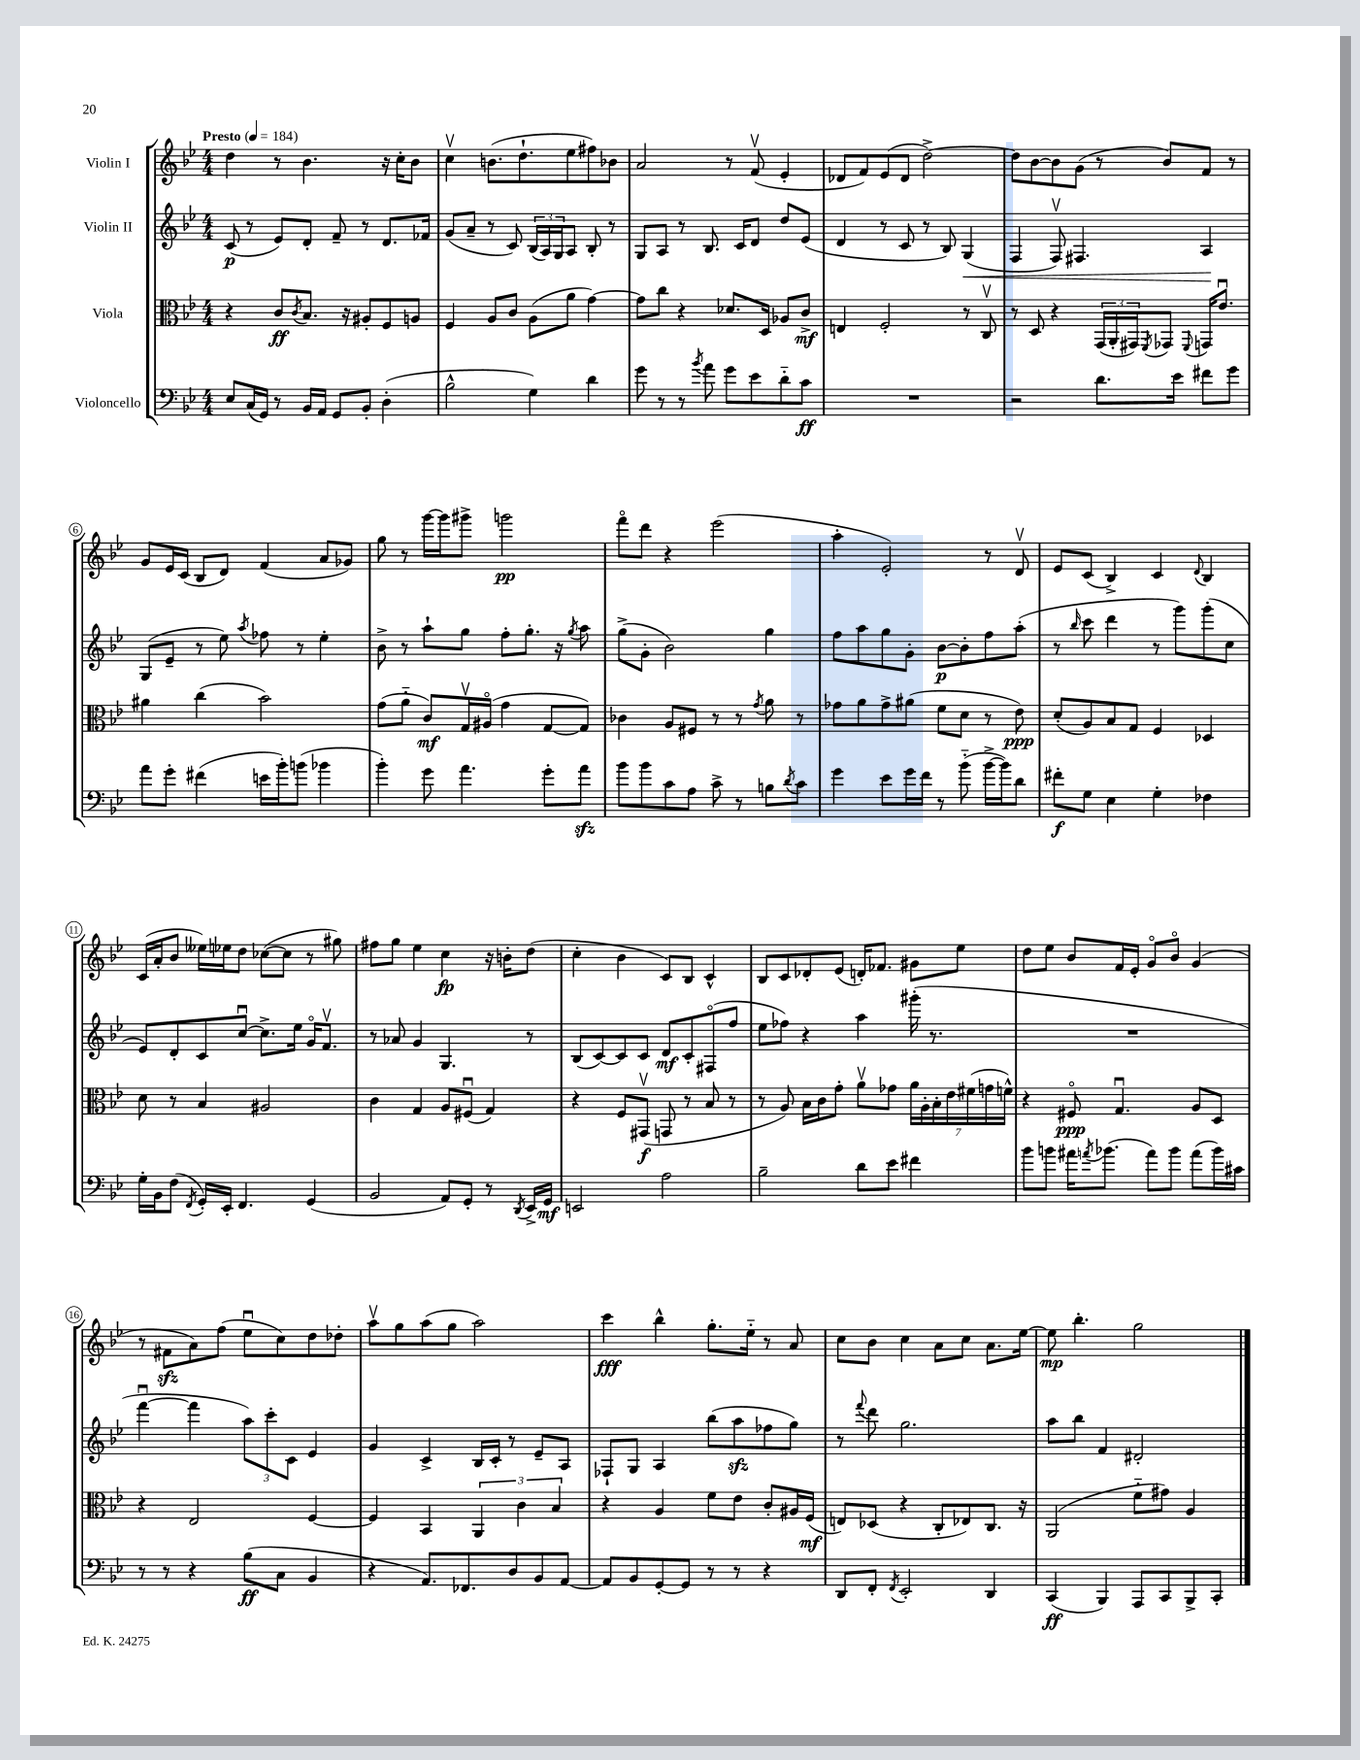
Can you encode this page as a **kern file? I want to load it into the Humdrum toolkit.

**kern	**kern	**kern	**kern
*staff4	*staff3	*staff2	*staff1
*clefF4	*clefC3	*clefG2	*clefG2
*k[b-e-]	*k[b-e-]	*k[b-e-]	*k[b-e-]
*M4/4	*M4/4	*M4/4	*M4/4
*MM184	*MM184	*MM184	*MM184
8E-/L	4r	(8c/	4dd\
(16C/L	.	8r	.
16GG/JJ)	.	.	.
8r	8c/L	8e-/L)	8r
.	8qc/	.	.
16BB-/LL	8.B-/J	8d'/J	4.b-\
16AA/JJ	.	.	.
8GG/L	.	8f~/	.
.	16r	.	.
8BB-'/J	8A#'/L	8r	.
(4D'\	8F/	8.d/L	16r
.	.	.	16cc'\LK
.	8A/J	.	8b-\J
.	.	16f-/Jk	.
=	=	=	=
2B-^^\	4F/	(8g/L	4ccv\
.	.	8a~/J	.
.	8A/L	8r	(8.b\L
.	8c/J	8c/)	.
.	.	.	8.dd`\
4G\)	(8A\L	(24B-/LL	.
.	.	24A/)	.
.	.	24G/J	.
.	8a\J	8A/J	8ee-\
4d\	[4g\)	8B-'/	8ff#\)
.	.	8r	8b-\J
=	=	=	=
8g\	8g\]L	8G/L	2a/
8r	8cc\J	8A/J	.
8r	4r	8r	.
8qb-/	.	.	.
8a\	.	8.B-/	.
8g\L	8.d-/L	.	8r
.	.	16c/LK	.
8e-\	.	8d/J	(8fv/
.	16D/Jk	.	.
8d'~\	8A-/L	8dd/L	4e-'/
8c\J	8c^/J	(8e-/J	.
=	=	=	=
1r	4E/	4d/	8d-/L
.	.	.	8f/)
.	2F'/	8r	(8e-/
.	.	8c/	8d-/J
.	.	8r	[2dd^\)
.	.	8B-/)	.
.	8r	(4G/	.
.	8Cv/	.	.
=	=	=	=
2r	8r	4F/	8dd\]L
.	8D/	.	[8b-\
.	4r	8Fv/)	8b-\]
.	.	4.F#/	(8g\J
8.d\L	(24GG/LL	.	8r
.	24AA'/	.	.
.	24GG#/J)	.	.
.	8qFF/	.	.
.	8GG-/J	.	8b-/L)
16e-\Jk	.	.	.
.	8qqFF/	.	.
8f#\L	16GG/LK	4A/	8f/J
.	8.e-u/J	.	.
8g\J	.	.	8r
=	=	=	=
8a\L	4a#\	(8G/L	8g/L
8g'\J	.	8e-~/J	16e-/L
.	.	.	(16c/JJ
(4f#\	(4cc\	8r	8B-/L
.	.	8ee-\)	8d/J)
.	.	8qaa/	.
16e\LL	2b-\)	8ff-\	(4f/
16b-'\J)	.	.	.
(8b\J	.	8r	.
4b-\	.	4ee-'\	8a/L
.	.	.	8g-/J)
=	=	=	=
4b-'\)	(8g\L	8b-^\	8gg\
.	8a'~\J	8r	8r
8g\	8c/L)	8aa`\L	[16ggg\LL
.	.	.	16ggg\]J
4.a\	16Gv/L	8gg\J	8ggg#^\J
.	(16A#o/JJ	.	.
.	4g\	8ff'\L	2ggg\
.	.	8.gg'\J	.
8g'\L	[8G/L	.	.
.	.	16r	.
.	.	8qgg/	.
8a\J	8G/]J)	8aa\	.
=	=	=	=
8b-\L	4c-\	(8gg^\L	8fffo\L
8b-\	.	8g'\J	8ddd\J
8c\	8A/L	2b-\)	4r
8A\J	8F#/J	.	.
8c^\	8r	.	(2eee-\
8r	8r	.	.
.	8qg/	.	.
8B\L	8a\	4gg\	.
8qd/	.	.	.
8c\J	8r	.	.
=	=	=	=
4g\	8g-\L	8ff\L	4aa'\
.	8a\	8aa\	.
8e-\L	8g-^\	8gg\	2e-'/)
16g\L	(8a#\J	8g'\J	.
16f\JJ	.	.	.
8r	8f\L	[8b-\L	.
(8b-'~\	8d\J	8b-'\]	.
[16b-^\LL	8r	8ff\	8r
16b-\]J)	.	.	.
8d\J	8e-\)	(8aa'\J	8dv/
=	=	=	=
8f#'\L	(8d'/L	8r	8e-/L
.	.	16qqbb-/	.
8G\J	8A/)	8ccc\	(8c/J
4E-\	8B-/	4ddd\	4B-^/)
.	8G/J	.	.
4G'\	4F/	8r	4c/
.	.	8ggg\L)	.
.	.	.	8qqd/
4F-\	4D-/	(8ggg'\	4B-/
.	.	8cc\J	.
=	=	=	=
16G'\LL	8d\	8e-/L)	(16c/LL
16BB-\J	.	.	16a'/J
(8F\J	8r	8d'/	8b-/J
8qFF/	.	.	.
16GG'/LL)	4B-/	8c/	16ee--\LL)
16EE-'/JJ	.	.	16ee-\J
4.FF/	.	[8ccu/J	8dd\J
.	2A#/	8.cc^\]L	([8cc-\L
.	.	.	8cc-\]J
.	.	16ee-\Jk	.
(4GG/	.	16go/LK	8r
.	.	8.fv/J	.
.	.	.	8gg#\)
=	=	=	=
2BB-/	4c\	8r	8ff#\L
.	.	8a-/	8gg\J
.	4G/	4g/	4ee-\
8AA/L)	8A/L	4.G/	4cc\
8GG'/J	(8F#u/J	.	.
8r	4G/)	.	16r
.	.	.	16b'\LK
8qDD/	.	.	.
16EE-^/LL	.	8r	(8dd\J
16GG/JJ	.	.	.
=	=	=	=
2EE/	4r	(8B-/L	4cc'\
.	.	[8c/)	.
.	8F/L	8c/]	4b-\
.	(8GG#v/J	8c/J	.
2A\	8GG/	8d/L	8c/L)
.	8r	8c'/	8B-/J
.	8B-/	(8F#o/	4c^^/
.	8r	8ff/J	.
=	=	=	=
2B-~\	8r	8ee-\L	8B-/L
.	8A/)	8ff-\J)	8c/
.	16B-\LL	4r	8d-'/
.	16c\J	.	.
.	8g'\J	.	(8e-/J
8d\L	8av\L	4aa\	16d'/LK)
.	.	.	8.f-/J
8e-\J	8g-\J	.	.
4f#\	28a\LL	(16ggg#'\	8g#\L
.	28A'\	.	.
.	.	8.r	.
.	28B-'\	.	.
.	28e-\	.	.
.	.	.	8ee-\J
.	(28f#\	.	.
.	28g\	.	.
.	28f^^\JJ)	.	.
=	=	=	=
8b-\L	4r	1r	8dd\L
8b\J	.	.	8ee-\J
16a#\LK	8F#o/	.	8b-/L
8qa/	.	.	.
(8.b-\J	.	.	.
.	4.Gu/	.	16f/L
.	.	.	16e-'/JJ
8a\L)	.	.	8go/L
8b-\J	.	.	8b-o/J
(8a\L	8A/L	.	(4g/
16b-\L)	8D/J	.	.
16c#\JJ	.	.	.
=	=	=	=
8r	4r	[4fffu\	8r
8r	.	.	8f#\L
4r	2E-/	4fff\]	8a\)
.	.	.	(8ff\J
(8B-\L	.	12aa\L)	8ee-u\L
.	.	12ccc'\	.
8C\J	.	.	8cc\)
.	.	12c\J	.
4BB-/	[4F/	4e-/	8dd\
.	.	.	8dd-'\J
=	=	=	=
4r	4F/]	4g/	8aav\L
.	.	.	8gg\
8.AA/L)	4BB-/	4c^/	(8aa\
.	.	.	8gg\J
8.FF-/	.	.	.
.	6AA/	16B-/LL	2aa\)
.	.	16c'/JJ	.
8D/	.	8r	.
.	6c\	.	.
8BB-/	.	8e-~/L	.
.	6B-/	.	.
[8AA/J	.	8A/J	.
=	=	=	=
8AA/]L	4r	8F-`/L	4ccc\
8BB-/	.	8G/J	.
[8GG'/	4A/	4A/	4bb-^^\
8GG/]J	.	.	.
8r	8f\L	(8bb-\L	8.gg'\L
8r	8e-\J	8aa\	.
.	.	.	16ee-'~\Jk
4r	8c'/L	8ff-\	8r
.	16A#/L	8gg\J)	8a/
.	(16F/JJ	.	.
=	=	=	=
8DD/L	8E/L)	8r	8cc\L
.	.	8qqfff/	.
8FF'/J	(8D-/J	8ddd\	8b-\J
8qFF/	.	.	.
2EE-'/	4r	2.gg\	4cc\
.	8C'/L	.	8a\L
.	8E-/)	.	8cc\J
4DD/	8.C/J	.	8.a\L
.	16r	.	[16ee-\Jk
=	=	=	=
(4CC/	(2AA/	8aa\L	8ee-\]
.	.	8bb-\J	4.bb-'\
4BBB-/)	.	4f/	.
8AAA/L	8f'~\L	2d#'/	2gg\
8CC/	8g#\J)	.	.
8BBB-^/	4A/	.	.
8CC'/J	.	.	.
==	==	==	==
*-	*-	*-	*-
